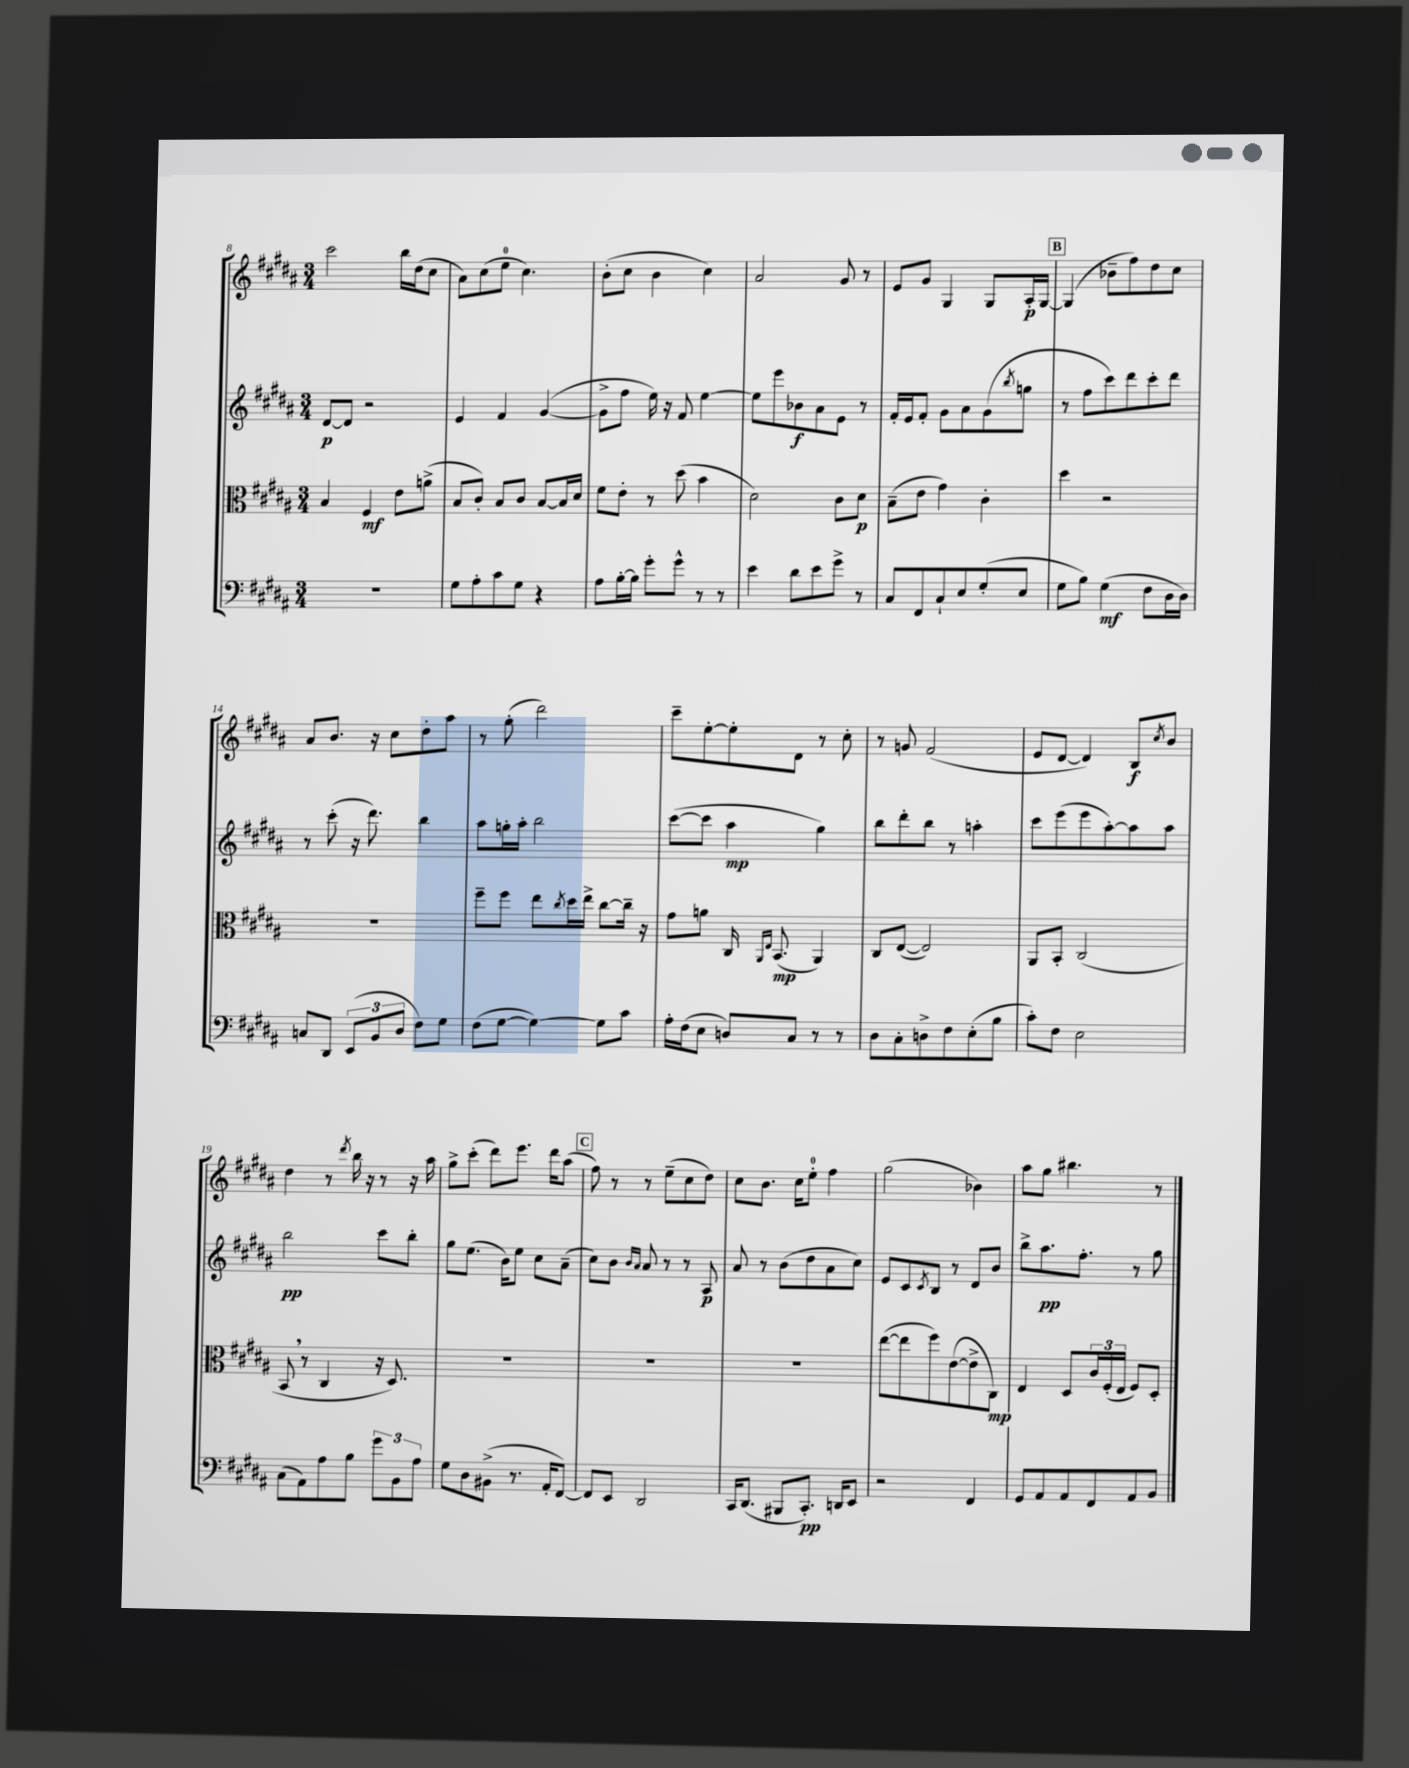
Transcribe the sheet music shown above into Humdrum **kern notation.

**kern	**dynam	**kern	**dynam	**kern	**dynam	**kern	**dynam
*part4	*part4	*part3	*part3	*part2	*part2	*part1	*part1
*staff4	*staff4	*staff3	*staff3	*staff2	*staff2	*staff1	*staff1
*clefF4	*	*clefC3	*	*clefG2	*	*clefG2	*
*k[f#c#g#d#a#]	*	*k[f#c#g#d#a#]	*	*k[f#c#g#d#a#]	*	*k[f#c#g#d#a#]	*
*M3/4	*	*M3/4	*	*M3/4	*	*M3/4	*
=8	=8	=8	=8	=8	=8	=8	=8
2.r	.	4B/	.	[8d#/L	p	2ccc#\	.
.	.	.	.	8d#/J]	.	.	.
.	.	4F#/	mf	2r	.	.	.
.	.	8e\L	.	.	.	16bb\LL	.
.	.	.	.	.	.	(16dd#\J	.
.	.	(8an^\J	.	.	.	8cc#\J	.
=9	=9	=9	=9	=9	=9	=9	=9
8G#\L	.	8B/L	.	4e/	.	8a#\L)	.
8A#'\	.	8c#'/J)	.	.	.	(8cc#\	.
8c#\	.	8B/L	.	4f#/	.	8ee\J	.
8G#\J	.	8c#/J	.	.	.	4.cc#\)	.
4r	.	[8B/L	.	([4g#/	.	.	.
.	.	16B/L]	.	.	.	.	.
.	.	16d#/JJ	.	.	.	.	.
=10	=10	=10	=10	=10	=10	=10	=10
8A#\L	.	8f#\L	.	8g#^\L]	.	(8b'\L	.
[16B'\L	.	8e'\J	.	8ff#\J	.	8cc#\J	.
16B\JJ]	.	.	.	.	.	.	.
8g#'\L	.	8r	.	16ee\)	.	4b\	.
.	.	.	.	16r	.	.	.
8g#^^\J	.	(8dd#\	.	8f#/	.	.	.
8r	.	4b\	.	[4ee\	.	4cc#\)	.
8r	.	.	.	.	.	.	.
=11	=11	=11	=11	=11	=11	=11	=11
4e\	.	2d#\)	.	8ee\L]	.	2a#/	.
.	.	.	.	8eee\	.	.	.
8d#\L	.	.	.	8b-X\	f	.	.
8e\	.	.	.	8a#\	.	.	.
8g#^\J	.	8c#\L	.	8e\J	.	8g#/	.
8r	.	8d#\J	p	8r	.	8r	.
=12	=12	=12	=12	=12	=12	=12	=12
8C#/L	.	(8B~\L	.	16f#'/LL	.	8e/L	.
.	.	.	.	16e/J	.	.	.
8FF#/	.	8e\J	.	8f#'/J	.	8g#/J	.
8C#`/	.	4g#\)	.	8g#\L	.	4G#/	.
8E/	.	.	.	8a#\	.	.	.
(8G#'/	.	4c#'\	.	(8g#\	.	8G#/L	.
.	.	.	.	8qbb/	.	.	.
8E/J	.	.	.	8ggn\J	.	16A#'/L	p
.	.	.	.	.	.	[16G#/JJ	.
!!LO:REH:place=s1:t=B
=13	=13	=13	=13	=13	=13	=13	=13
8G#\L	.	4dd#\	.	8r	.	(4G#/]	.
8B\J)	.	.	.	8ff#\L	.	.	.
(4G#\	mf	2r	.	8ccc#\)	.	8b-X~\L	.
.	.	.	.	8ddd#\	.	8ff#\)	.
8F#\L	.	.	.	8ccc#'\	.	8dd#\	.
16D#\L	.	.	.	8ddd#\J	.	8cc#\J	.
16D#\JJ)	.	.	.	.	.	.	.
!!LO:LB:g=z
=14	=14	=14	=14	=14	=14	=14	=14
8Cn/L	.	2.r	.	8r	.	8a#/L	.
8DD#/J	.	.	.	(8ccc#'\	.	8.b/J	.
(12EE/L	.	.	.	16r	.	.	.
.	.	.	.	8.ddd#\)	.	16r	.
12BB/	.	.	.	.	.	.	.
.	.	.	.	.	.	8cc#\L	.
12D#/J	.	.	.	.	.	.	.
8F#\L)	.	.	.	4bb\	.	8dd#'\	.
8G#\J	.	.	.	.	.	8aa#\J	.
=15	=15	=15	=15	=15	=15	=15	=15
(8F#\L	.	8ff#~\L	.	8aa#\L	.	8r	.
[8G#\J	.	8ff#\J	.	16ggn'\L	.	(8gg#'\	.
.	.	.	.	16aa#'\JJ	.	.	.
4G#\_)	.	8ee\L	.	2bb\	.	2ddd#\)	.
.	.	8qcc#/	.	.	.	.	.
.	.	16dd#\L	.	.	.	.	.
.	.	16ee^\JJ	.	.	.	.	.
8G#\L]	.	[8cc#\L	.	.	.	.	.
8c#\J	.	16cc#~\Jk]	.	.	.	.	.
.	.	16r	.	.	.	.	.
=16	=16	=16	=16	=16	=16	=16	=16
16A#'\LL	.	8g#\L	.	([8ccc#\L	.	8ccc#~\L	.
(16F#\J	.	.	.	.	.	.	.
8E\J	.	8an\J	.	8ccc#\J]	.	[8ee'\	.
8Dn/L)	.	16C#/	.	4aa#\	mp	8ee'\]	.
.	.	16qqAA#/LL	.	.	.	.	.
.	.	16qqE/JJ	.	.	.	.	.
.	.	(8.BB/	mp	.	.	.	.
8C#/J	.	.	.	.	.	8d#\J	.
8r	.	4AA#/)	.	4gg#\)	.	8r	.
8r	.	.	.	.	.	8cc#'\	.
=17	=17	=17	=17	=17	=17	=17	=17
8D#\L	.	8C#/L	.	8bb\L	.	8r	.
8C#'\	.	([8E/J	.	8ddd#'\	.	8gn/	.
8Dn^\	.	2E/])	.	8bb\J	.	(2f#/	.
8F#\	.	.	.	8r	.	.	.
(8E'\	.	.	.	4aan'\	.	.	.
8B\J	.	.	.	.	.	.	.
=18	=18	=18	=18	=18	=18	=18	=18
8c#'\L)	.	8AA#/L	.	8ccc#\L	.	8e/L	.
8F#\J	.	8BB'/J	.	(8eee\	.	[8d#/J	.
2E\	.	(2C#/	.	8eee\	.	4d#/])	.
.	.	.	.	[8aa#'\)	.	.	.
.	.	.	.	8aa#\]	.	8B/L	f
.	.	.	.	.	.	8qcc#/	.
.	.	.	.	8aa#\J	.	8b/J	.
!!LO:LB:g=z
=19	=19	=19	=19	=19	=19	=19	=19
(8C#\L	.	8BB,/	.	2bb\	pp	4dd#\	.
8AA#\)	.	8r	.	.	.	.	.
8A#\	.	4C#/	.	.	.	8r	.
.	.	.	.	.	.	8qddd#/	.
8B\J	.	.	.	.	.	16bb\	.
.	.	.	.	.	.	16r	.
12g#\L	.	16r	.	8ccc#\L	.	8r	.
.	.	8.D#/)	.	.	.	.	.
12BB\	.	.	.	.	.	.	.
.	.	.	.	8bb'\J	.	16r	.
12A#\J	.	.	.	.	.	.	.
.	.	.	.	.	.	16aa#\	.
=20	=20	=20	=20	=20	=20	=20	=20
8G#\L	.	2.r	.	8gg#\L	.	8gg#^\L	.
8D#\	.	.	.	(8.ee\J	.	(8ccc#'\J	.
(8BB#X^\J	.	.	.	.	.	8ddd#\L)	.
.	.	.	.	16b\KL)	.	.	.
8.r	.	.	.	8ee\J	.	8.eee\J	.
.	.	.	.	8cc#\L	.	.	.
16AA#'/KL	.	.	.	.	.	16ddd#\KL	.
[8FF#/J)	.	.	.	(8a#~\J	.	(8aa#\J	.
!!LO:REH:place=s1:t=C
=21	=21	=21	=21	=21	=21	=21	=21
8FF#/L]	.	2.r	.	8cc#\L)	.	8ff#\)	.
8EE/J	.	.	.	8b\J	.	8r	.
.	.	.	.	16qqb/LL	.	.	.
.	.	.	.	16qqa#/JJ	.	.	.
2DD#/	.	.	.	8a#/	.	8r	.
.	.	.	.	8r	.	(8ee~\L	.
.	.	.	.	8r	.	8cc#\	.
.	.	.	.	8A#/	p	8dd#\J)	.
=22	=22	=22	=22	=22	=22	=22	=22
16CC#/KL	.	2.r	.	8a#/	.	8cc#\L	.
(8.DD#/J	.	.	.	.	.	.	.
.	.	.	.	8r	.	8.b\J	.
8BBB#X/L	.	.	.	(8b\L	.	.	.
.	.	.	.	.	.	16cc#\KL	.
8.CC#'/J)	pp	.	.	8dd#\	.	8ee'\J	.
.	.	.	.	8a#\	.	4ff#\	.
16DDn/KL	.	.	.	.	.	.	.
8EE/J	.	.	.	8cc#\J)	.	.	.
=23	=23	=23	=23	=23	=23	=23	=23
2r	.	([8ee\L	.	8e/L	.	(2gg#\	.
.	.	8ee\]	.	8c#/	.	.	.
.	.	.	.	8qc#/	.	.	.
.	.	8ff#\)	.	8B/J	.	.	.
.	.	([8e\	.	8r	.	.	.
4FF#/	.	8e^\]	.	8d#/L	.	4b-X\)	.
.	.	8C#\J)	mp	8b/J	.	.	.
=24	=24	=24	=24	=24	=24	=24	=24
8GG#/L	.	4E/	.	8bb^\L	.	8aa#\L	.
8AA#/	.	.	.	8.aa#\	pp	8gg#\J	.
8AA#/	.	8D#/L	.	.	.	4.bb#X\	.
.	.	.	.	8.ff#'\J	.	.	.
8FF#/	.	24c#/L	.	.	.	.	.
.	.	(24F#'/	.	.	.	.	.
.	.	24E/JJ	.	.	.	.	.
8AA#/	.	8F#/L)	.	8r	.	.	.
8BB/J	.	8D#'/J	.	8gg#\	.	8r	.
==	==	==	==	==	==	==	==
*-	*-	*-	*-	*-	*-	*-	*-
